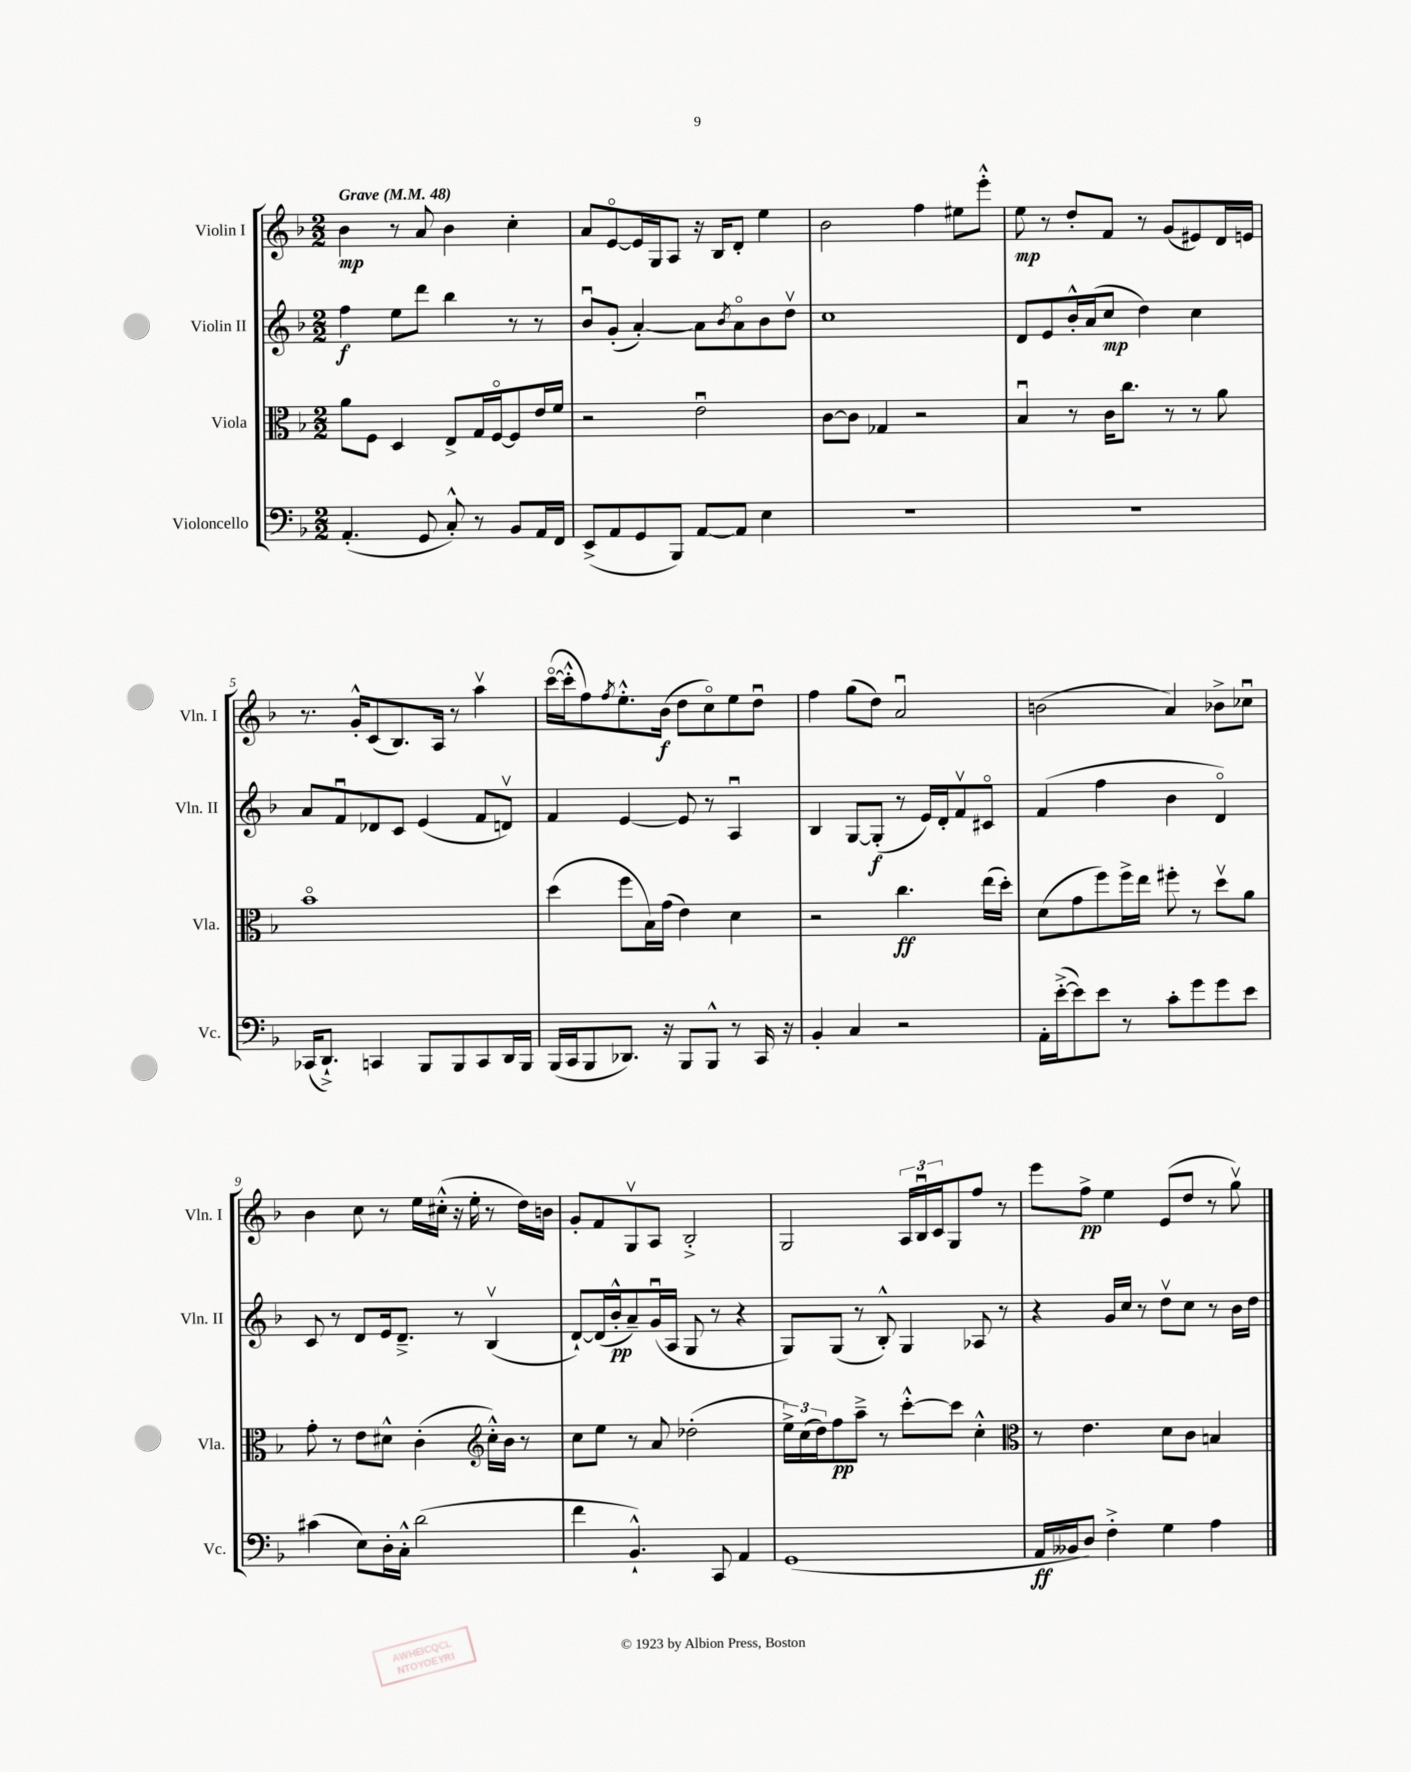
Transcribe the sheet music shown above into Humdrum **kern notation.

**kern	**kern	**kern	**kern
*staff4	*staff3	*staff2	*staff1
*clefF4	*clefC3	*clefG2	*clefG2
*k[b-]	*k[b-]	*k[b-]	*k[b-]
*M2/2	*M2/2	*M2/2	*M2/2
*MM48	*MM48	*MM48	*MM48
(4.AA'	8a	4ff	4b-
.	8F	.	.
.	4D	8ee	8r
8GG	.	8ddd	8a
8C'^^)	8E^	4bb-	4b-
8r	16G	.	.
.	[16Fo	.	.
8BB-	8F]	8r	4cc'
16AA	16e	8r	.
16FF	16f	.	.
=	=	=	=
(8EE^	2r	8b-u	8a
8AA	.	(8g'	[8eo
8GG	.	[4a')	16e]
.	.	.	16G
8BBB-)	.	.	8A
[8AA	2eu	8a]	16r
.	.	.	16B-
.	.	8qb-	.
8AA]	.	8ao	8d'
4E	.	8b-	4ee
.	.	8ddv	.
=	=	=	=
1r	[8c	1cc	2b-
.	8c]	.	.
.	4G-	.	.
.	2r	.	4ff
.	.	.	8ee#
.	.	.	8eee'^^
=	=	=	=
1r	4B-u	8d	8ee
.	.	8e	8r
.	8r	16b-'^^	8dd'
.	.	(16a	.
.	16c	8cc	8f
.	8.cc	.	.
.	.	4dd)	8r
.	8r	.	(8g
.	8r	4cc	8e#)
.	8a	.	16d
.	.	.	16e
=	=	=	=
(16CC-	1b-o	8a	8.r
8.DD`^)	.	.	.
.	.	8fu	.
.	.	.	16g'^^
4CC	.	8d-	(8c
.	.	8c	8.B-)
8BBB-	.	(4e	.
.	.	.	16A
8BBB-	.	.	8r
8CC	.	8f	4aav
16DD	.	8dv)	.
16BBB-	.	.	.
=	=	=	=
(16BBB-	(4dd	4f	([16ccco
16CC	.	.	16ccc'^^]
8BBB-	.	.	8ff)
.	.	.	8qff
8.DD-)	8ff	[4e	8.ee'^^
.	16B-)	.	.
16r	(16g	.	(16b-
8BBB-	4e)	8e]	8dd
8BBB-^^	.	8r	8cco)
8r	4d	4Au	8ee
16CC	.	.	8ddu
16r	.	.	.
=	=	=	=
4BB-'	2r	4B-	4ff
4C	.	[8G	(8gg
.	.	(8G']	8dd)
2r	4.cc	8r	2au
.	.	16e)	.
.	.	16d'	.
.	.	8fv	.
.	(16ee	8c#o	.
.	16dd')	.	.
=	=	=	=
16AA'	(8d	(4f	(2b
([16e'^	.	.	.
8e])	8g	.	.
8e	8ff)	4ff	.
8r	16ff^	.	.
.	16ee	.	.
8c'	8ff#'	4b-	4a)
8g	8r	.	.
8g	8ddv	4do)	8b-^
8e	8a	.	8cc-u
=	=	=	=
(4c#	8g'	8c	4b-
.	8r	8r	.
8E)	8e	8d	8cc
16D'	8d#^^	16e	8r
16C'^^	.	8.d~^	.
(2d	(4c'	.	16ee
.	.	.	(16cc#'^^
.	.	8r	16r
.	.	.	16ee'
*	*clefG2	*	*
.	16cc'^^)	(4B-v	8r
.	16b-	.	.
.	8r	.	16dd)
.	.	.	16b
=	=	=	=
4f	8cc	[8d`)	8g'
.	8ee	(16d]	8f
.	.	16b-'^^	.
4.BB-`^^)	8r	8a~)	8Gv
.	8a	(16gu	8A
.	.	16A	.
.	(2dd-'	8G	2B-'^
8CC	.	8r	.
4AA	.	4r	.
=	=	=	=
(1GG	24ee^)	8G)	2G
.	(24cc	.	.
.	24dd)	.	.
.	8ff	(8G	.
.	8aa~^	8r	.
.	8r	8B-'^^)	.
.	[8ccc'^^	4G	24A
.	.	.	24B-u
.	.	.	24c
.	8ccc]	.	8G
.	4cc'^^	8A-	8ff
.	.	8r	8r
=	=	=	=
*	*clefC3	*	*
16AA	8r	4r	8eee
16BB--	.	.	.
8D)	4.e	.	8ff^
4F'^	.	16g	4ee
.	.	16cc	.
.	.	8r	.
4G	8d	8ddv	(8e
.	8c	8cc	8dd
4A	4B	8r	8r
.	.	16b-	8ggv)
.	.	16dd	.
==	==	==	==
*-	*-	*-	*-
